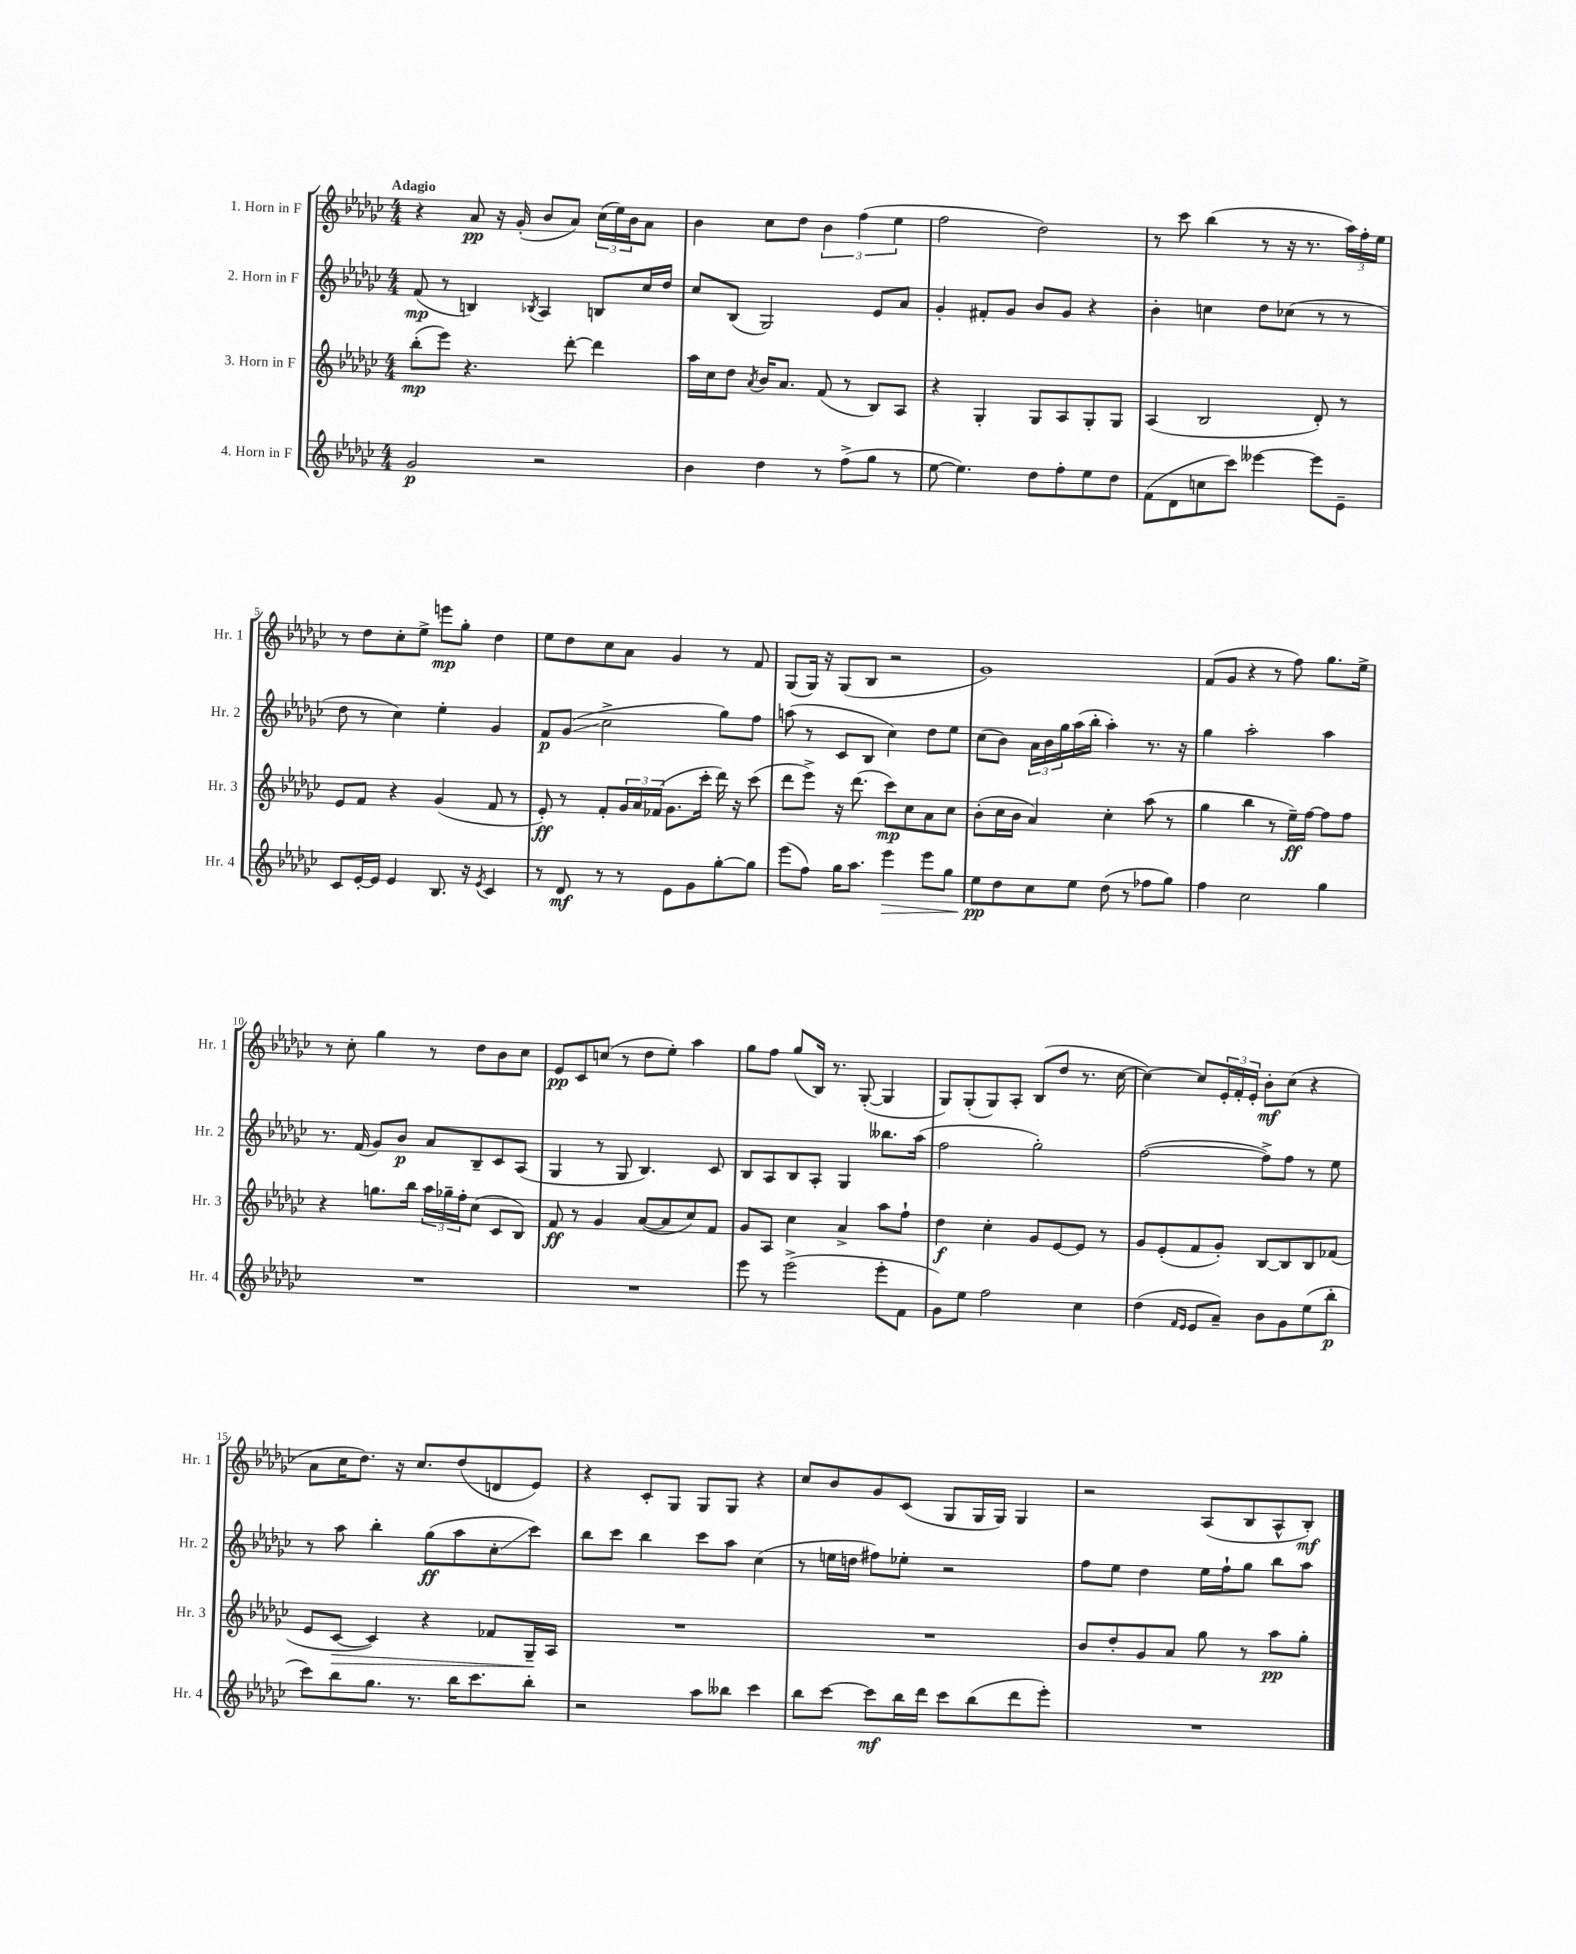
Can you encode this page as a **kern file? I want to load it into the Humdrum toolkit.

**kern	**kern	**kern	**kern
*staff4	*staff3	*staff2	*staff1
*clefG2	*clefG2	*clefG2	*clefG2
*k[b-e-a-d-g-c-]	*k[b-e-a-d-g-c-]	*k[b-e-a-d-g-c-]	*k[b-e-a-d-g-c-]
*M4/4	*M4/4	*M4/4	*M4/4
2g-	(8bb-'	(8f	4r
.	8eee-)	8r	.
.	4.r	4B)	8a-
.	.	.	16r
.	.	.	(16g-'
.	.	8qB-	.
2r	.	4A-	8b-
.	[8ddd-'	.	8a-)
.	4ddd-]	8B	(24cc-
.	.	.	24ee-)
.	.	.	24b-
.	.	16cc-	8a-
.	.	16dd-	.
=	=	=	=
4b-	16aa-	8cc-	4b-
.	16cc-	.	.
.	8dd-	(8B-	.
.	8qa-	.	.
4dd-	16b-	2G-)	8cc-
.	8.a-	.	.
.	.	.	8dd-
8r	(8f	.	6b-
(8ff^	8r	.	.
.	.	.	(6ff
8gg-	8B-)	8e-	.
.	.	.	6ee-
8r	8A-	8a-	.
=	=	=	=
[8ee-	4r	4g-'	2ff
4.ee-])	.	.	.
.	4G-'	8f#'	.
.	.	8g-	.
8dd-	8G-	8b-	2dd-)
8ff'	8A-	8g-	.
8ee-	8G-'	4r	.
8dd-	8G-	.	.
=	=	=	=
(8f	(4A-	4b-'	8r
8d-	.	.	8ccc-
8cc	2B-	4cc	(4bb-
8ccc-)	.	.	.
[4eee--	.	8dd-	8r
.	.	(8cc-	16r
.	.	.	8.r
8eee--]	8d-')	8r	.
8e-~	8r	8r	24aa-)
.	.	.	24ff'
.	.	.	24ee-
=	=	=	=
8c-	8e-	8dd-	8r
[16e-'	8f	8r	8dd-
16e-]	.	.	.
4e-	4r	4cc-)	8cc-'
.	.	.	8ee-^
8.B-	(4g-	4ee-'	8eee
.	.	.	8gg-'
16r	.	.	.
8qe-	.	.	.
4c-	8f	4g-	4dd-
.	8r	.	.
=	=	=	=
8r	8e-')	8f	8ee-
8d-	8r	(8g-	8dd-
8r	8f'	2cc-^	8cc-
8r	24g-	.	8a-
.	24a-	.	.
.	(24f-	.	.
8e-	8.g-	.	4g-
8g-	.	.	.
.	16ccc-'	.	.
[8gg-'	16ddd-)	8gg-)	8r
.	16r	.	.
8gg-]	(8ccc-	8ff	8f
=	=	=	=
(8eee-	8ddd-	(8aa	(8G-
8ff)	8eee-^)	8r	16G-)
.	.	.	16r
16gg-	16r	8c-	(8G-
8.aa-	(8.ddd-	.	.
.	.	8B-	8B-
4eee-	8ccc-)	4cc-)	2r
.	8cc-	.	.
8eee-	8a-	8dd-	.
8gg-	8cc-	8ee-	.
=	=	=	=
8ee-	(8b-'	(8cc-	1g-)
8dd-	16cc-	8b-)	.
.	16b-	.	.
8cc-	4a-)	24a-	.
.	.	24b-	.
.	.	24gg-	.
8ee-	.	(16aa-	.
.	.	16bb-'	.
(8dd-	4cc-'	4aa-')	.
8r	.	.	.
8ff-	(8aa-	8.r	.
8gg-)	8r	.	.
.	.	16r	.
=	=	=	=
4ff	4gg-	4gg-	(8f
.	.	.	8g-
2cc-	4bb-	2aa-'	4r
.	8r	.	8r
.	16ee-~)	.	8ff)
.	[16ff	.	.
4gg-	8ff]	4aa-	8.gg-
.	8ff	.	.
.	.	.	16ee-^
=	=	=	=
1r	4r	8.r	8r
.	.	.	8cc-'
.	.	(16f	.
.	8.gg	8g-)	4gg-
.	.	8b-	.
.	16bb-	.	.
.	24aa-	8a-	8r
.	24gg-~	.	.
.	24ff'	.	.
.	(8cc-	8B-~	8dd-
.	8c-	8c-	8b-
.	8B-)	(8A-	8cc-
=	=	=	=
1r	8f	4G-	8e-
.	8r	.	8c-
.	4g-	8r	(8cc
.	.	8G-	8r
.	([8a-	4.B-)	8dd-
.	8a-]	.	8ee-')
.	8cc-)	.	4aa-
.	8f	8c-	.
=	=	=	=
8eee-	8g-	8B-	8gg-
8r	8A-	8A-	8ff
(2eee-^	4cc-	8B-	(8gg-
.	.	8A-'	16B-)
.	.	.	8.r
.	4a-^	4G-	.
.	.	.	([8G-'
8eee-'	8aa-	8.bb--	4G-]
8f	8ff`	.	.
.	.	(16aa-	.
=	=	=	=
8g-)	4dd-	2ff	8G-)
8ee-	.	.	(8G-'
2ff	4cc-'	.	8G-)
.	.	.	8A-'
.	8g-	2gg-')	(8B-
.	[8e-	.	8dd-
4cc-	8e-]	.	8.r
.	8r	.	.
.	.	.	[16cc-
=	=	=	=
(4dd-	8g-	([2ff	4cc-_)
.	(8e-'	.	.
16qqf	.	.	.
16qqe-	.	.	.
8e-	8f	.	8cc-]
8a-~)	8g-')	.	24e-'
.	.	.	24f'
.	.	.	24e-'
8b-	[8B-	8ff^])	8b-'
8g-	8B-]	8ff	(8cc-
(8ee-	8B-	8r	4r
8bb-'	(8f-	8ee-	.
=	=	=	=
8ccc-)	8e-	8r	8a-
8bb-	[8c-	8aa-	16cc-
.	.	.	8.dd-)
8.gg-	4c-])	4bb-'	.
.	.	.	16r
8.r	.	.	8.cc-
.	4r	(8gg-	.
16bb-	.	8aa-	(8dd-
8.ccc-	.	.	.
.	8f-	8cc-'	8d
8bb-'	16G-~	8ccc-)	8e-)
.	16A-	.	.
=	=	=	=
2r	1r	8bb-	4r
.	.	8ccc-	.
.	.	4bb-	8c-'
.	.	.	8G-
8aa-	.	8ccc-	8G-
8bb--	.	8aa-	8G-
4ccc-	.	(4cc-	4r
=	=	=	=
8bb-	1r	8r	8cc-
[8ccc-	.	16ee	8b-
.	.	16dd	.
8ccc-]	.	8ff#)	8g-
16bb-	.	8ee-'	(8c-
16ddd-	.	.	.
8ccc-	.	2r	8G-
(8bb-	.	.	16G-
.	.	.	16G-)
8ddd-	.	.	4G-
8eee-')	.	.	.
=	=	=	=
1r	8b-	8ff	2r
.	8dd-'	8ee-	.
.	8g-	4dd-	.
.	8a-	.	.
.	8gg-	16ee-	(8A-
.	.	16ff`	.
.	8r	8gg-	8B-
.	8aa-	8bb-	8A-^^
.	8gg-'	8aa-	8B-')
==	==	==	==
*-	*-	*-	*-
